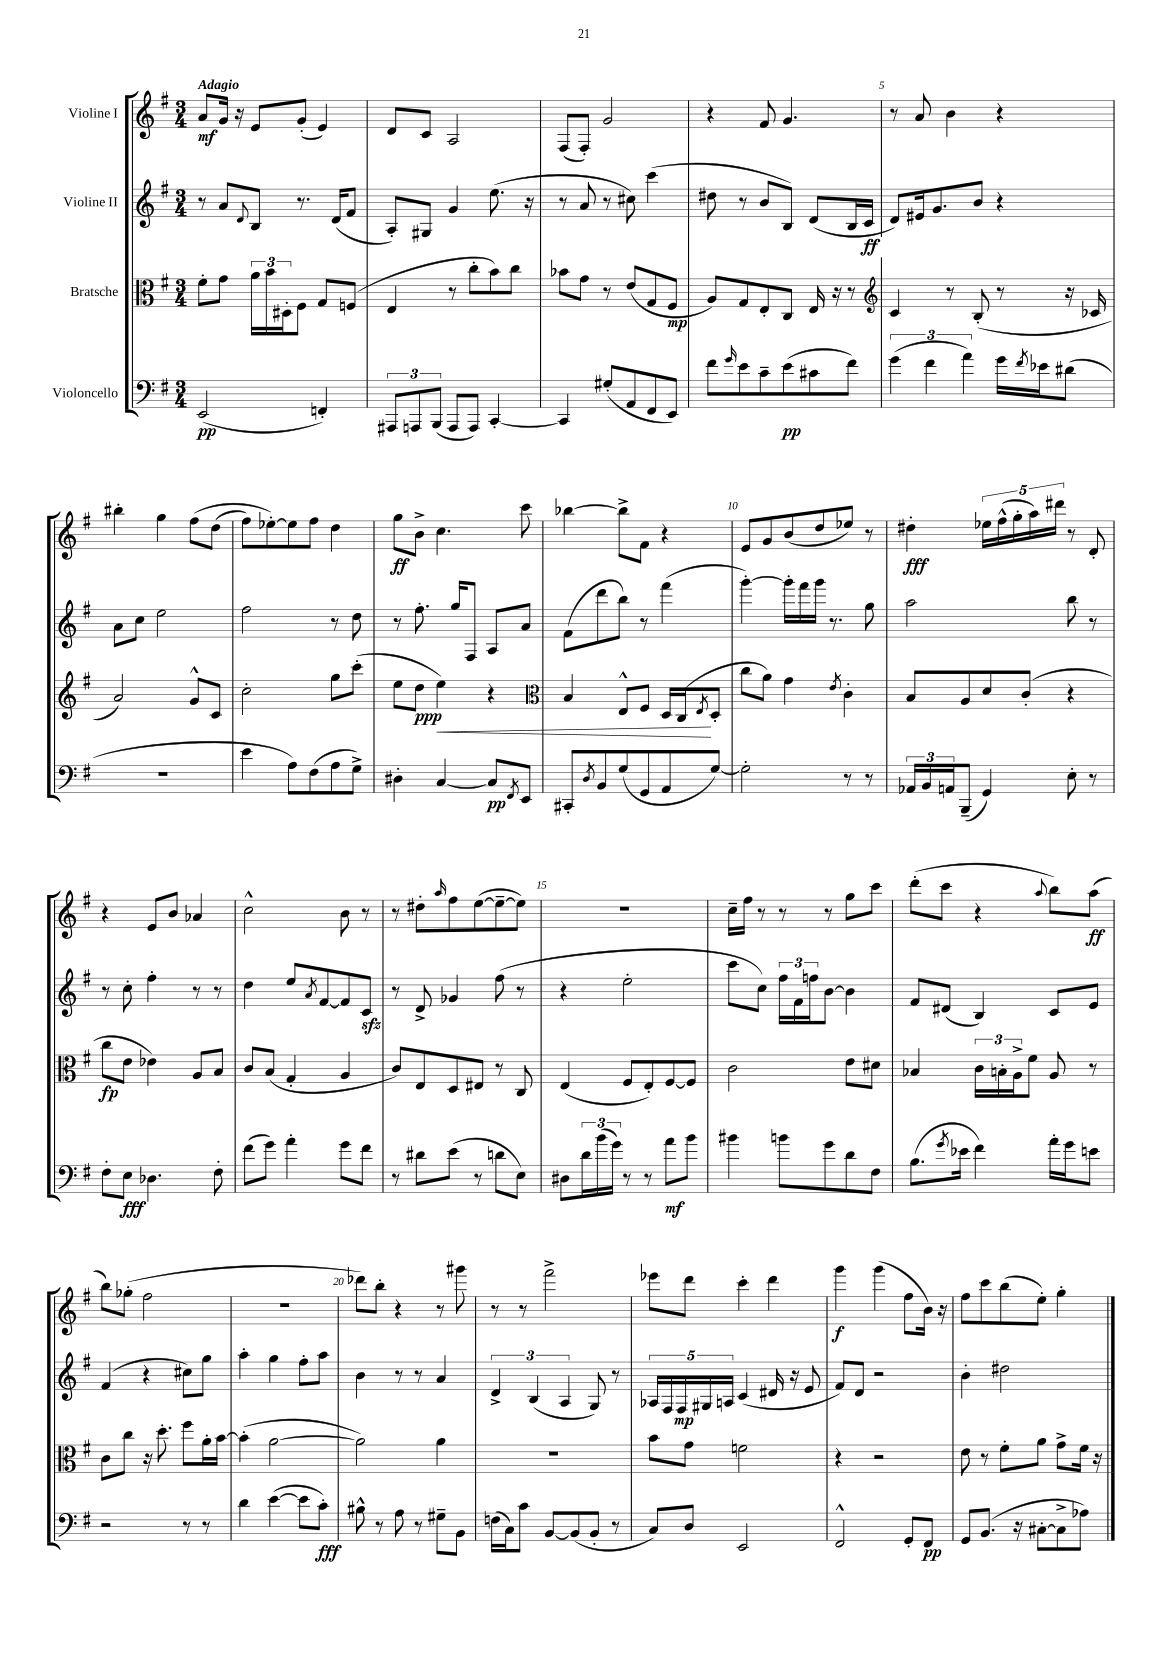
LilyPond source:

<<
\new StaffGroup <<
\new Staff = "s0" \with { instrumentName = "Violine I" } {
    \clef treble \key g \major \numericTimeSignature \time 3/4 \tempo "Adagio"
    a'8\mf g'16 r16 e'8 g'8-.( e'4) |
    d'8 c'8 a2 |
    fis8( fis8-.) g'2 |
    r4 fis'8 g'4. |
    r8 a'8 b'4 r4 |
    bis''4-. g''4 fis''8\( d''8( |
    fis''8) ees''8~-.\) ees''8 fis''8 d''4 |
    g''8\ff b'8-> c''4. c'''8 |
    bes''4~ bes''8-> fis'8 r4 |
    e'8 g'8 b'8( d''8 ees''8) r8 |
    dis''4-.\fff \tuplet 5/4 { ees''16 fis''16-^( g''16-. a''16) dis'''16 } r8 d'8-. |
    r4 e'8 b'8 aes'4 |
    c''2-^ b'8 r8 |
    r8 dis''8-. \grace { a''16 } fis''8 e''8~( e''8~-- e''8) |
    R2. |
    c''16-- fis''16 r8 r8 r8 g''8 c'''8 |
    d'''8-.( c'''8 r4 \appoggiatura { a''8 } b''8) a''8\ff( |
    b''8) ges''8-.( fis''2 |
    R2. |
    des'''8) b''8-. r4 r8 gis'''8 |
    r8 r8 fis'''2-> |
    ees'''8 d'''8 c'''4-. d'''4 |
    g'''4\f g'''4( fis''8 b'16) r16 |
    fis''8 c'''8 b''8( e''8-.) g''4-. \bar "|." |
}
\new Staff = "s1" \with { instrumentName = "Violine II" } {
    \clef treble \key g \major \numericTimeSignature \time 3/4
    r8 a'8 \appoggiatura { d'8 } b8 r8. d'16( fis'8 |
    a8-.) gis8 g'4 e''8.( r16 |
    r8 a'8 r8 cis''8) c'''4( |
    dis''8 r8 b'8 b8) d'8( b16 c'16\ff |
    d'8) eis'16 g'8. b'8 r4 |
    a'8 c''8 e''2 |
    fis''2 r8 d''8 |
    r8 fis''8.-. g''16 fis8 a8 a'8 |
    fis'8( d'''8 b''8) r8 fis'''4( |
    g'''4~-.) g'''16-. fis'''16 g'''16 r8. g''8 |
    a''2 b''8 r8 |
    r8 c''8-. fis''4-. r8 r8 |
    d''4 e''8 \acciaccatura { a'8 } fis'8~ fis'8 c'8\sfz |
    r8 d'8-> ges'4 fis''8( r8 |
    r4 e''2-. |
    c'''8 c''8) \tuplet 3/2 { fis''16 fis'16 f''16 } b'8~ b'4 |
    fis'8 dis'8( b4) c'8 e'8 |
    fis'4( r4 cis''8) g''8 |
    a''4-. g''4 fis''8-. a''8 |
    b'4 r8 r8 a'4 |
    \tuplet 3/2 { d'4-> b4( a4 } g8) r8 |
    \tuplet 5/4 { aes16 fis16 fis16\mp gis16 a16 } c'4( dis'16 r16 e'8 |
    fis'8) d'8 r2 |
    b'4-. dis''2 \bar "|." |
}
\new Staff = "s2" \with { instrumentName = "Bratsche" } {
    \clef alto \key g \major \numericTimeSignature \time 3/4
    fis'8-. g'8 \tuplet 3/2 { a'16 b'16 dis16-. } fis8 g8 f8( |
    e4 r8 c''8-. b'8) c''8 |
    bes'8 g'8 r8 e'8( g8 fis8\mp |
    a8) g8 e8-. c8 e16 r16 r8 |
    \clef treble c'4 r8 b8-.( r8 r16 ces'16 |
    a'2) g'8-^ c'8 |
    c''2-. g''8 c'''8-.( |
    e''8 d''8\ppp e''4\<) r4 |
    \clef alto b4 e8-^ fis8 d16 c16\!( \acciaccatura { e8 } d8-. |
    c''8 a'8) g'4 \acciaccatura { e'8 } c'4-. |
    b8 a8 d'8 c'8-.( r4 |
    c''8\fp e'8 ees'4) a8 b8 |
    c'8 b8( g4-. a4 |
    c'8) e8 d8 eis8 r8 c8 |
    e4( fis8 e8-.) fis8~ fis8 |
    c'2 e'8 dis'8 |
    bes4 \tuplet 3/2 { c'16 b16-. a16-> } fis'8 a8 r8 |
    c'8 c''8 r16 d''8.-. fis''8 a'16-. b'16~ |
    b'4-.( a'2~ |
    a'2) a'4 |
    R2. |
    b'8 g'8 f'2 |
    r4 r2 |
    e'8 r8 fis'8-. a'8 g'8-> fis'16 r16 \bar "|." |
}
\new Staff = "s3" \with { instrumentName = "Violoncello" } {
    \clef bass \key g \major \numericTimeSignature \time 3/4
    e,2\pp( f,4-.) |
    \tuplet 3/2 { ais,,8 a,,8 b,,8( } a,,8 a,,8) c,4~-. |
    c,4 gis8-.( a,8 fis,8 e,8) |
    fis'8 \grace { g'16 } e'8 c'8-- e'8\pp( cis'8 fis'8) |
    \tuplet 3/2 { g'4( fis'4 a'4) } g'16 \acciaccatura { fis'8 } ees'16 dis'8( |
    R2. |
    e'4 a8) fis8( a8 g8->) |
    dis4-. c4~ c8\pp \acciaccatura { fis,8 } e,8 |
    cis,8-. \acciaccatura { d8 } b,8 g8( g,8 a,8 g8~) |
    g2-. r8 r8 |
    \tuplet 3/2 { aes,16 b,16 a,16 } b,,8--( g,4) e8-. r8 |
    fis8-. e8\fff des4. fis8-. |
    fis'8( g'8) a'4-. g'8 fis'8 |
    r8 dis'8 e'8( r8 d'8 e8) |
    dis8 \tuplet 3/2 { d'16 b'16( g'16) } r8 r8 a'8\mf b'8 |
    bis'4 b'8 g'8 d'8 fis8 |
    b8.( \acciaccatura { g'8 } ees'16 fis'4) a'16-. g'16 e'8 |
    r2 r8 r8 |
    d'4 e'4~( e'8 c'8-.\fff) |
    bis8-^ r8 a8 r8 gis8-- b,8 |
    f16( c16) c'8 b,8~ b,8( b,8-. r8 |
    c8) d8 e,2 |
    fis,2-^ g,8-. fis,8\pp |
    g,8 b,8.( r16 cis8~-. cis8-> aes8) \bar "|." |
}
>>
>>
\layout { \context { \Score \override BarNumber.break-visibility = ##(#f #t #t) barNumberVisibility = #(every-nth-bar-number-visible 5) } }
